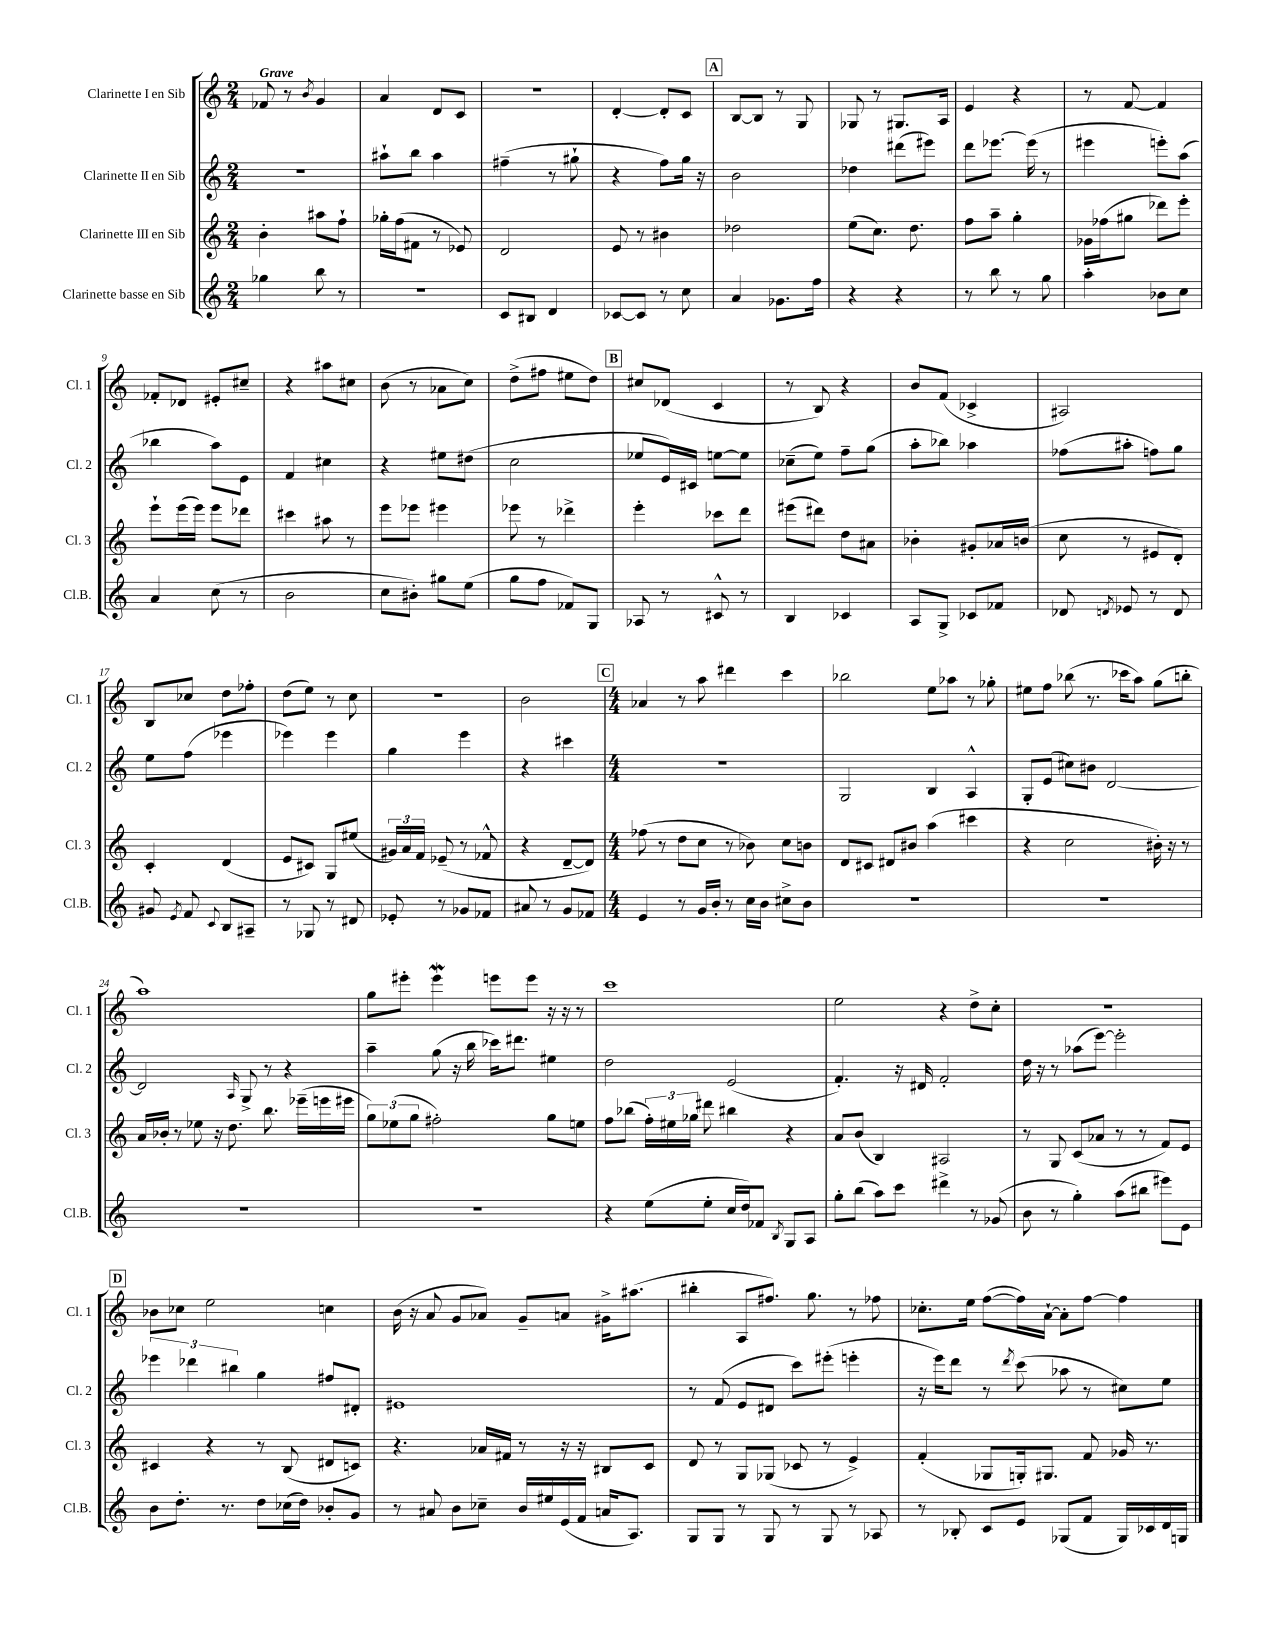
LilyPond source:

<<
\new StaffGroup <<
\new Staff = "s0" \with { instrumentName = "Clarinette I en Sib" shortInstrumentName = "Cl. 1" } {
    \clef treble \key c \major \numericTimeSignature \time 2/4 \tempo "Grave"
    \autoBeamOff fes'8 r8 \acciaccatura { b'8 } g'4 |
    a'4 d'8[ c'8] |
    R2 |
    d'4~-. d'8[-. c'8] |
    \mark \markup { \box "A" } b8[~ b8] r8 g8 |
    ges8 r8 gis8.[ a16] |
    e'4 r4 |
    r8 f'8~ f'4 |
    fes'8[-. des'8] eis'8[-. cis''8]-- |
    r4 ais''8[ cis''8] |
    b'8( r8 aes'8[ c''8]) |
    d''8[->( fis''8] eis''8[ d''8]) |
    \mark \markup { \box "B" } cis''8[ des'8]( c'4 |
    r8 b8) r4 |
    b'8[ f'8]( ces'4-> |
    ais2) |
    b8[ ces''8] d''8[ fes''8]-. |
    d''8[( e''8]) r8 c''8 |
    R2 |
    b'2 |
    \mark \markup { \box "C" } \numericTimeSignature \time 4/4 aes'4 r8 a''8 dis'''4 c'''4 |
    bes''2 e''8[ aes''8] r8 ges''8-. |
    eis''8[ f''8] bes''8( r8. ces'''16[ a''8]) g''8[( b''8]-. |
    a''1) |
    g''8[ eis'''8]-. eis'''4\mordent e'''8[ e'''8] r16 r16 r8 |
    c'''1 |
    e''2 r4 d''8[-> c''8]-. |
    R1 |
    \mark \markup { \box "D" } bes'8[ ces''8] e''2 c''4 |
    b'16( r16 a'8 g'8[ aes'8]) g'8[-- a'8] gis'16[-> ais''8.]( |
    bis''4-. a8[ fis''8.]) g''8. r8 fes''8 |
    ces''8.[-. e''16] f''8[~( f''16) a'16]~-! a'8[-. f''8]~ f''4 \bar "|." |
}
\new Staff = "s1" \with { instrumentName = "Clarinette II en Sib" shortInstrumentName = "Cl. 2" } {
    \clef treble \key c \major \numericTimeSignature \time 2/4
    \autoBeamOff R2 |
    ais''8[-! b''8] ais''4 |
    fis''4--( r8 gis''8-! |
    r4 f''8[) g''16] r16 |
    \mark \markup { \box "A" } b'2 |
    des''4 dis'''8[( eis'''8]) |
    d'''8[ ees'''8.]~ ees'''16( r8 |
    eis'''4 e'''8[-.) a''8]( |
    bes''4 a''8[) e'8] |
    f'4 cis''4 |
    r4 eis''8[ dis''8]( |
    c''2 |
    \mark \markup { \box "B" } ees''8[ e'16) cis'16] e''8[~ e''8] |
    ces''8[--( e''8]) f''8[-- g''8]( |
    a''8[-. bes''8]) aes''4 |
    fes''8[( ais''8]-. f''8[) g''8] |
    e''8[ f''8]( ees'''4 |
    ees'''4) ees'''4 |
    g''4 e'''4 |
    r4 cis'''4 |
    \mark \markup { \box "C" } \numericTimeSignature \time 4/4 R1 |
    g2 b4 a4-^ |
    g8[-. e'8]( cis''8[) bis'8] d'2~ |
    d'2 \grace { a16 } g8-> r8 r4 |
    a''4-- g''8( r16 b''16 ces'''16[) dis'''8.] eis''4 |
    d''2 e'2( |
    f'4.-.) r16 dis'16 f'2-. |
    d''16 r16 r8 aes''8[( e'''8]~) e'''2-. |
    \mark \markup { \box "D" } \tuplet 3/2 { ees'''4 des'''4 bis''4 } g''4 fis''8[ dis'8]-. |
    eis'1 |
    r8 f'8( e'8[ dis'8] c'''8[) eis'''8]-.( e'''4-. |
    r16 e'''16[) d'''8] r8 \acciaccatura { d'''8 } c'''8( aes''8 r8 cis''8[) e''8] \bar "|." |
}
\new Staff = "s2" \with { instrumentName = "Clarinette III en Sib" shortInstrumentName = "Cl. 3" } {
    \clef treble \key c \major \numericTimeSignature \time 2/4
    \autoBeamOff b'4-. ais''8[ f''8]-! |
    ges''16[-. f''16( fis'8] r8 ees'8) |
    d'2 |
    e'8 r8 bis'4 |
    \mark \markup { \box "A" } des''2 |
    e''8[( c''8.]) d''8. |
    f''8[ a''8]-- g''4-. |
    ges'16[ fes''16( gis''8] des'''8[) e'''8]-. |
    e'''8[-! e'''16( e'''16]) e'''8[ des'''8] |
    cis'''4 ais''8 r8 |
    e'''8[ ees'''8] eis'''4 |
    ees'''8 r8 des'''4-> |
    \mark \markup { \box "B" } e'''4-. ces'''8[ d'''8] |
    eis'''8[( dis'''8]) d''8[ ais'8] |
    bes'4-. gis'8[-. aes'16 b'16]( |
    c''8 r8 eis'8[ d'8]-.) |
    c'4-. d'4( |
    e'8[ cis'8]) g8[ eis''8]( |
    \tuplet 3/2 { gis'16[) a'16 f'16] } ees'8--( r8 fes'8-^ |
    r4 d'8[~-- d'8]) |
    \mark \markup { \box "C" } \numericTimeSignature \time 4/4 fes''8( r8 d''8[ c''8] r8 bes'8) c''8[ b'8] |
    d'8[ cis'8] dis'8[ bis'8] a''4( cis'''4 |
    r4 c''2 bis'16-.) r16 r8 |
    a'16[ bes'16]-. r8 ees''8 r16 d''8. b''8. ees'''16[--( e'''16 eis'''16] |
    \tuplet 3/2 { g''8[) ees''8( g''8] } fis''2-.) g''8[ e''8] |
    f''8[ bes''8]( \tuplet 3/2 { f''16[-.) eis''16 ges''16] } dis'''8 bis''4 r4 |
    a'8[ b'8]( b4) ais2 |
    r8 g8 c'8[( aes'8] r8 r8 f'8[) e'8] |
    \mark \markup { \box "D" } cis'4 r4 r8 b8( dis'8[ c'8]) |
    r4. aes'16[ fis'16] r8 r16 r16 bis8[ c'8] |
    d'8 r8 g8[ ges8]( ces'8 r8 e'4->) |
    f'4-.( ges8[ g16-.) gis8.] f'8 ges'16 r8. \bar "|." |
}
\new Staff = "s3" \with { instrumentName = "Clarinette basse en Sib" shortInstrumentName = "Cl.B." } {
    \clef treble \key c \major \numericTimeSignature \time 2/4
    \autoBeamOff ges''4 b''8 r8 |
    R2 |
    c'8[ bis8] d'4 |
    ces'8[~ ces'8] r8 c''8 |
    \mark \markup { \box "A" } a'4 ges'8.[ f''16] |
    r4 r4 |
    r8 b''8 r8 g''8 |
    a''4-. bes'8[ c''8] |
    a'4 c''8( r8 |
    b'2 |
    c''8[ bis'8]-.) gis''8[ e''8]( |
    g''8[ f''8] fes'8[) g8] |
    \mark \markup { \box "B" } aes8 r8 cis'8-^ r8 |
    b4 ces'4 |
    a8[ g8]-> ces'8[ fes'8] |
    des'8 \acciaccatura { d'8 } ees'8 r8 d'8 |
    gis'8 \acciaccatura { e'8 } f'8 \appoggiatura { c'8 } b8[ ais8]-- |
    r8 ges8 r8 dis'8 |
    ees'8-. r8 ges'8[ fes'8] |
    ais'8 r8 g'8[ fes'8] |
    \mark \markup { \box "C" } \numericTimeSignature \time 4/4 e'4 r8 g'16[ b'16]-. r8 c''16[ b'16] cis''8[-> b'8] |
    R1 |
    R1 |
    R1 |
    R1 |
    r4 e''8[( e''8]-. c''16[ d''16) fes'8] \acciaccatura { b8 } g8[ a8] |
    g''8[-. b''8]( a''8[) c'''8] dis'''4-> r8 ges'8( |
    b'8 r8 g''4-.) a''8[( bis''8] eis'''8[) e'8] |
    \mark \markup { \box "D" } b'8[ d''8.]-. r8. d''8[ ces''16( d''16]) bes'8[-. g'8] |
    r8 ais'8 b'8[ ces''8]-- b'16[ eis''16 e'16( f'16] a'16[ a8.]) |
    g8[ g8] r8 g8 r8 g8 r8 aes8 |
    r8 bes8-. c'8[ e'8] ges8[( f'8] ges16[) ces'16 d'16 g16] \bar "|." |
}
>>
>>
